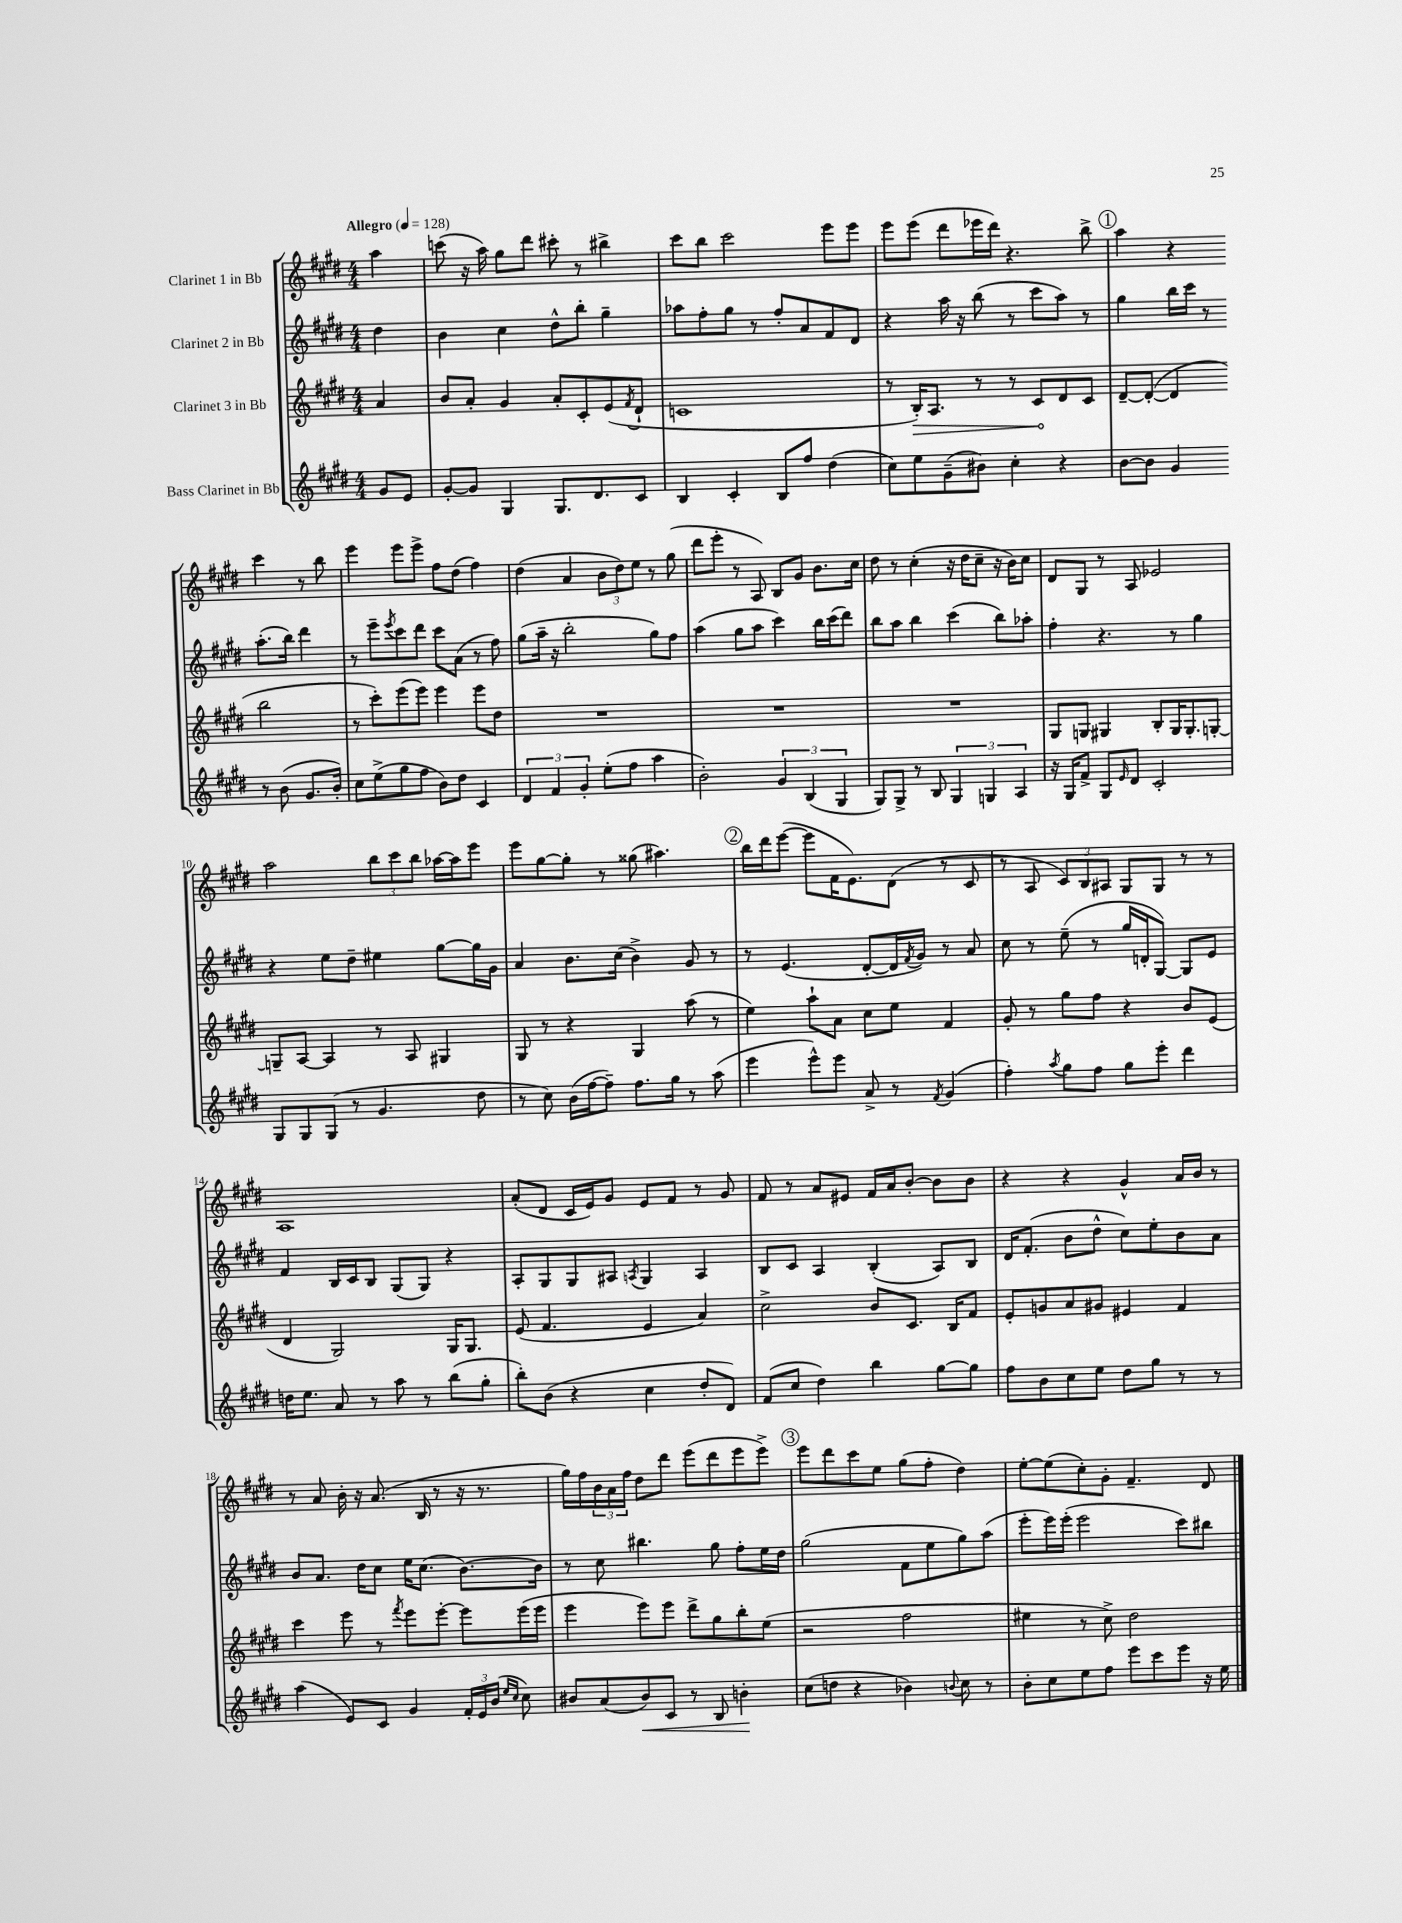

**kern	**dynam	**kern	**dynam	**kern	**kern
*part4	*part4	*part3	*part3	*part2	*part1
*staff4	*staff4	*staff3	*staff3	*staff2	*staff1
*I"Bass Clarinet in Bb	*	*I"Clarinet 3 in Bb	*	*I"Clarinet 2 in Bb	*I"Clarinet 1 in Bb
*clefG2	*	*clefG2	*	*clefG2	*clefG2
*k[f#c#g#d#]	*	*k[f#c#g#d#]	*	*k[f#c#g#d#]	*k[f#c#g#d#]
*M4/4	*	*M4/4	*	*M4/4	*M4/4
*MM128	*	*MM128	*	*MM128	*MM128
=	=	=	=	=	=
!	!	!	!	!	!LO:TX:a:B:t=Allegro
8g#/L	.	4a/	.	4dd#\	4aa\
8e/J	.	.	.	.	.
=1	=1	=1	=1	=1	=1
[8g#'/L	.	8b/L	.	4b\	(8cccn\
8g#/J]	.	8a'/J	.	.	16r
.	.	.	.	.	16aa\)
4G#/	.	4g#/	.	4cc#\	8gg#\L
.	.	.	.	.	8ddd#\J
8.G#/L	.	8a'/L	.	8dd#^^\L	8ccc#X'\
.	.	8c#'/	.	8bb'\J	8r
8.d#/	.	.	.	.	.
.	.	(8e/	.	4gg#~\	4bb#X^\
.	.	8qf#/	.	.	.
8c#/J	.	8d#`/J	.	.	.
=2	=2	=2	=2	=2	=2
4B/	.	1cn	.	8aa-X\L	8ccc#\L
.	.	.	.	8ff#'\	8bb\J
4c#'/	.	.	.	8gg#\J	2ccc#\
.	.	.	.	8r	.
8B/L	.	.	.	8ff#'/L	.
8ff#/J	.	.	.	8a/	.
(4dd#\	.	.	.	8f#/	8eee\L
.	.	.	.	8d#/J	8eee\J
=3	=3	=3	=3	=3	=3
8cc#\L)	.	8r	.	4r	8eee\L
!	!	!	!LO:HP:b	!	!
8ee\	.	16B'/KL)	>	.	(8eee\J
.	.	8.A/J	.	.	.
(8g#~\	.	.	.	16aa\	8ddd#\L
.	.	.	.	16r	.
8b#X\J)	.	8r	.	(8bb\	16eee-X\L
.	.	.	.	.	16ddd#\JJ)
4cc#'\	.	8r	.	8r	4.r
.	.	8c#/L	.	8ccc#\L	.
4r	.	8d#/	]	8aa\J)	.
.	.	8c#/J	.	8r	8bb^\
!!LO:REH:place=s1:t=1
=4	=4	=4	=4	=4	=4
[8b\L	.	[8d#~/L	.	4gg#\	4aa\
8b\J]	.	(8d#'/J_	.	.	.
4g#/	.	4d#/]	.	16bb\LL	4r
.	.	.	.	16ccc#\JJ	.
.	.	.	.	8r	.
8r	.	2bb\	.	(8.aa'\L	4ccc#\
(8b\	.	.	.	.	.
.	.	.	.	16bb\Jk)	.
8.g#/L	.	.	.	4ddd#\	8r
.	.	.	.	.	8bb\
16b'/Jk)	.	.	.	.	.
!!LO:LB:g=z
=5	=5	=5	=5	=5	=5
8cc#\L	.	8r	.	8r	4eee\
(8ee^\	.	8ccc#'\L)	.	8eee~\L	.
.	.	.	.	8qeee/	.
8gg#\	.	(8eee\	.	8ccc#\	8eee\L
8ff#\J	.	8eee\J)	.	8ddd#\J	8eee^\J
8b\L)	.	4eee\	.	8ccc#\L	8ff#\L
8dd#\J	.	.	.	(8a\J	(8dd#\J
4c#/	.	8eee\L	.	8r	4ff#\)
.	.	8dd#\J	.	8ff#\)	.
=6	=6	=6	=6	=6	=6
6d#/	.	1r	.	(8gg#\L	(4dd#\
.	.	.	.	16aa~\Jk	.
6f#/	.	.	.	.	.
.	.	.	.	16r	.
.	.	.	.	2bb'\	4a/
6g#'/	.	.	.	.	.
(8ee'\L	.	.	.	.	12b\L
.	.	.	.	.	12dd#\)
8ff#\J	.	.	.	.	.
.	.	.	.	.	12ee\J
4aa\	.	.	.	8gg#\L)	8r
.	.	.	.	8ff#\J	(8gg#\
=7	=7	=7	=7	=7	=7
2b'\)	.	1r	.	(4aa\	8ddd#\L
.	.	.	.	.	8eee'\J
.	.	.	.	8gg#\L	8r
.	.	.	.	8aa\J	8A/)
6g#/	.	.	.	4ccc#\)	8B/L
.	.	.	.	.	8g#/J
(6B/	.	.	.	.	.
.	.	.	.	16bb\LL	8.b\L
.	.	.	.	(16ccc#\J	.
6G#/	.	.	.	.	.
.	.	.	.	8ddd#\J)	.
.	.	.	.	.	16cc#\Jk
=8	=8	=8	=8	=8	=8
8G#/L)	.	1r	.	8bb\L	8dd#\
8G#^/J	.	.	.	8aa\J	8r
8r	.	.	.	4bb\	(4cc#'\
8B/	.	.	.	.	.
6G#/	.	.	.	(4ccc#\	16r
.	.	.	.	.	16dd#\KL
.	.	.	.	.	8cc#~\J
6Gn/	.	.	.	.	.
.	.	.	.	8bb\L)	16r
.	.	.	.	.	16b\KL)
6A/	.	.	.	.	.
.	.	.	.	8aa-X'\J	8cc#\J
=9	=9	=9	=9	=9	=9
16r	.	8G#/L	.	4ff#'\	8d#/L
16G#/KL	.	.	.	.	.
8f#^/J	.	8Gn/J	.	.	8G#/J
8G#/L	.	4G#X/	.	4.r	8r
16qqe/	.	.	.	.	.
8d#/J	.	.	.	.	8A/
2c#'/	.	8B'/L	.	.	2e-X/
.	.	16G#/K	.	8r	.
.	.	8.G#'/	.	.	.
.	.	.	.	4gg#\	.
.	.	[8Gn'/J	.	.	.
!!LO:LB:g=z
=10	=10	=10	=10	=10	=10
8G#/L	.	8Gn~/L]	.	4r	2aa\
8G#/	.	[8A/J	.	.	.
(8G#/J	.	4A/]	.	8ee\L	.
8r	.	.	.	8dd#~\J	.
4.g#/	.	8r	.	4ee#X\	12bb\L
.	.	.	.	.	12ccc#\
.	.	8A/	.	.	.
.	.	.	.	.	12bb\J
.	.	4G#X/	.	[8gg#\L	[16aa-X\LL
.	.	.	.	.	16aa-\J]
8dd#\	.	.	.	16gg#\L]	8eee\J
.	.	.	.	16g#\JJ	.
=11	=11	=11	=11	=11	=11
8r	.	8G#/	.	4a/	8eee\L
8cc#\)	.	8r	.	.	[8gg#\
(16b\LL	.	4r	.	8.b\L	8gg#'\J]
[16ff#\J	.	.	.	.	.
8ff#~\J])	.	.	.	.	8r
.	.	.	.	(16cc#\Jk	.
8.ff#\L	.	4G#/	.	4b^\)	(8gg##X\
.	.	.	.	.	4.aa#X\)
16gg#\Jk	.	.	.	.	.
8r	.	(8aa\	.	8g#/	.
(8aa\	.	8r	.	8r	.
!!LO:REH:place=s1:t=2
=12	=12	=12	=12	=12	=12
4eee\	.	4ee\)	.	8r	16bb\LL
.	.	.	.	.	16ddd#\J
.	.	.	.	(4.e/	([8eee\J
8eee^^\L)	.	8aa`\L	.	.	8eee\L]
8eee\J	.	8a\J	.	.	16f#\K
.	.	.	.	.	8.e\)
8a^/	.	8cc#\L	.	[8d#'/L	.
8r	.	8ee\J	.	16d#/L]	(8d#\J
.	.	.	.	8qf#/	.
.	.	.	.	16g#/JJ)	.
8qf#/	.	.	.	.	.
(4g#/	.	4f#/	.	8r	8r
.	.	.	.	8a/	8c#/
=13	=13	=13	=13	=13	=13
4ff#'\)	.	8g#'/	.	8cc#\	8r
.	.	8r	.	8r	8A/
8qaa/	.	.	.	.	.
8gg#\L	.	8gg#\L	.	(8ee~\	12c#/L)
.	.	.	.	.	12B/
8ff#\J	.	8ff#\J	.	8r	.
.	.	.	.	.	12A#X/J
8gg#\L	.	4r	.	16gg#/LL	8G#/L
.	.	.	.	16dn'/J	.
8eee'\J	.	.	.	[8G#/J)	8G#/J
4ddd#\	.	8b/L	.	8G#/L]	8r
.	.	(8e/J	.	8e/J	8r
!!LO:LB:g=z
=14	=14	=14	=14	=14	=14
16ddn\KL	.	4d#/	.	4f#/	1A
8.ee\J	.	.	.	.	.
8a/	.	2G#/)	.	16B/LL	.
.	.	.	.	16c#/J	.
8r	.	.	.	8B/J	.
8aa\	.	.	.	(8G#/L	.
8r	.	.	.	8G#/J)	.
(8bb\L	.	16G#/KL	.	4r	.
.	.	8.G#/J	.	.	.
8gg#'\J	.	.	.	.	.
=15	=15	=15	=15	=15	=15
8bb'\L)	.	(8e/	.	8A'/L	(8a'/L
(8b\J	.	4.f#/	.	8G#/	8d#/J
4r	.	.	.	8G#/	16c#/LL
.	.	.	.	.	16e/J)
.	.	.	.	8A#X/J	8g#/J
.	.	.	.	8qAn/	.
4cc#\	.	4e/	.	4G#/	8e/L
.	.	.	.	.	8f#/J
8dd#'/L	.	4a/)	.	4A/	8r
8d#/J)	.	.	.	.	8g#/
=16	=16	=16	=16	=16	=16
(8f#/L	.	2cc#^\	.	8B/L	8f#/
8cc#/J	.	.	.	8c#/J	8r
4dd#\)	.	.	.	4A/	8a/L
.	.	.	.	.	8e#X/J
4bb\	.	8b/L	.	(4B'/	16f#/LL
.	.	.	.	.	16a/J
.	.	8.c#/J	.	.	[8b'/J
[8gg#\L	.	.	.	8A/L)	8b\L]
.	.	16B/KL	.	.	.
8gg#\J]	.	8f#/J	.	8B/J	8b\J
=17	=17	=17	=17	=17	=17
8ff#\L	.	8e'/L	.	16d#/KL	4r
.	.	.	.	(8.f#'/J	.
8b\	.	8gn/	.	.	.
8cc#\	.	8a/	.	8b\L	4r
8ee\J	.	8g#X/J	.	8dd#^^\J	.
8dd#\L	.	4e#X/	.	8cc#\L)	4g#^^/
8gg#\J	.	.	.	8ee'\	.
8r	.	4f#/	.	8b\	16a/LL
.	.	.	.	.	16b/JJ
8r	.	.	.	8a\J	8r
!!LO:LB:g=z
=18	=18	=18	=18	=18	=18
(4aa\	.	4ccc#\	.	8b/L	8r
.	.	.	.	8.a/J	8a/
8e/L)	.	8eee\	.	.	16b'\
.	.	.	.	16dd#\KL	16r
8c#/J	.	8r	.	8cc#\J	(8.a/
.	.	8qfff#/	.	.	.
4g#/	.	8eee\L	.	16ee\KL	.
.	.	.	.	(8.cc#\J	16B/
.	.	[8eee'\J	.	.	8r
24f#'/LL	.	8eee\L]	.	[8.b\L)	16r
24e/	.	.	.	.	.
.	.	.	.	.	8.r
(24b/JJ	.	.	.	.	.
16qqee/LL	.	.	.	.	.
16qqcc#/JJ	.	.	.	.	.
8cc#\)	.	(16eee\L	.	.	.
.	.	16eee\JJ	.	16b\Jk]	.
=19	=19	=19	=19	=19	=19
8b#X/L	.	4eee\	.	8r	16gg#\LL)
.	.	.	.	.	16ff#\
(8a/	.	.	.	8cc#\	24b\
.	.	.	.	.	24a\
.	.	.	.	.	24ff#\JJ
!	!LO:HP:b	!	!	!	!
8b#/)	<	8eee\L)	.	4.bb#X\	8dd#\L
8c#/J	.	8eee\J	.	.	8ddd#\J
8r	.	8ddd#^\L	.	.	(8eee\L
8B/	.	8gg#\	.	8gg#\	8ddd#\
4bn'\	.	8bb'\	.	8ff#'\L	8eee\
.	.	(8ee\J	.	16ee\L	8eee^\J)
.	.	.	.	16dd#\JJ	.
.	[	.	.	.	.
!!LO:REH:place=s1:t=3
=20	=20	=20	=20	=20	=20
(8cc#\L	.	2r	.	(2gg#\	8eee\L
8ddn\J	.	.	.	.	8ddd#\
4r	.	.	.	.	8ccc#\
.	.	.	.	.	8ee\J
4b-X\)	.	2ff#\	.	8f#\L	(8gg#\L
.	.	.	.	8ee\	8ff#'\J
8qqbn/	.	.	.	.	.
8cc#\	.	.	.	8gg#\)	4dd#\)
8r	.	.	.	(8aa\J	.
=21	=21	=21	=21	=21	=21
8b'\L	.	4ee#X\	.	8eee'\L	[8ee'\L
8cc#\	.	.	.	16eee\L)	(8ee\]
.	.	.	.	(16eee'\JJ	.
8ee\	.	8r	.	2eee\	8cc#'\)
8ff#\J	.	8cc#^\)	.	.	8g#'\J
8eee\L	.	2dd#\	.	.	4.f#~/
8ccc#\	.	.	.	.	.
8eee\J	.	.	.	8ccc#\L)	.
16r	.	.	.	8bb#X\J	8d#/
16ee\	.	.	.	.	.
==	==	==	==	==	==
*-	*-	*-	*-	*-	*-
